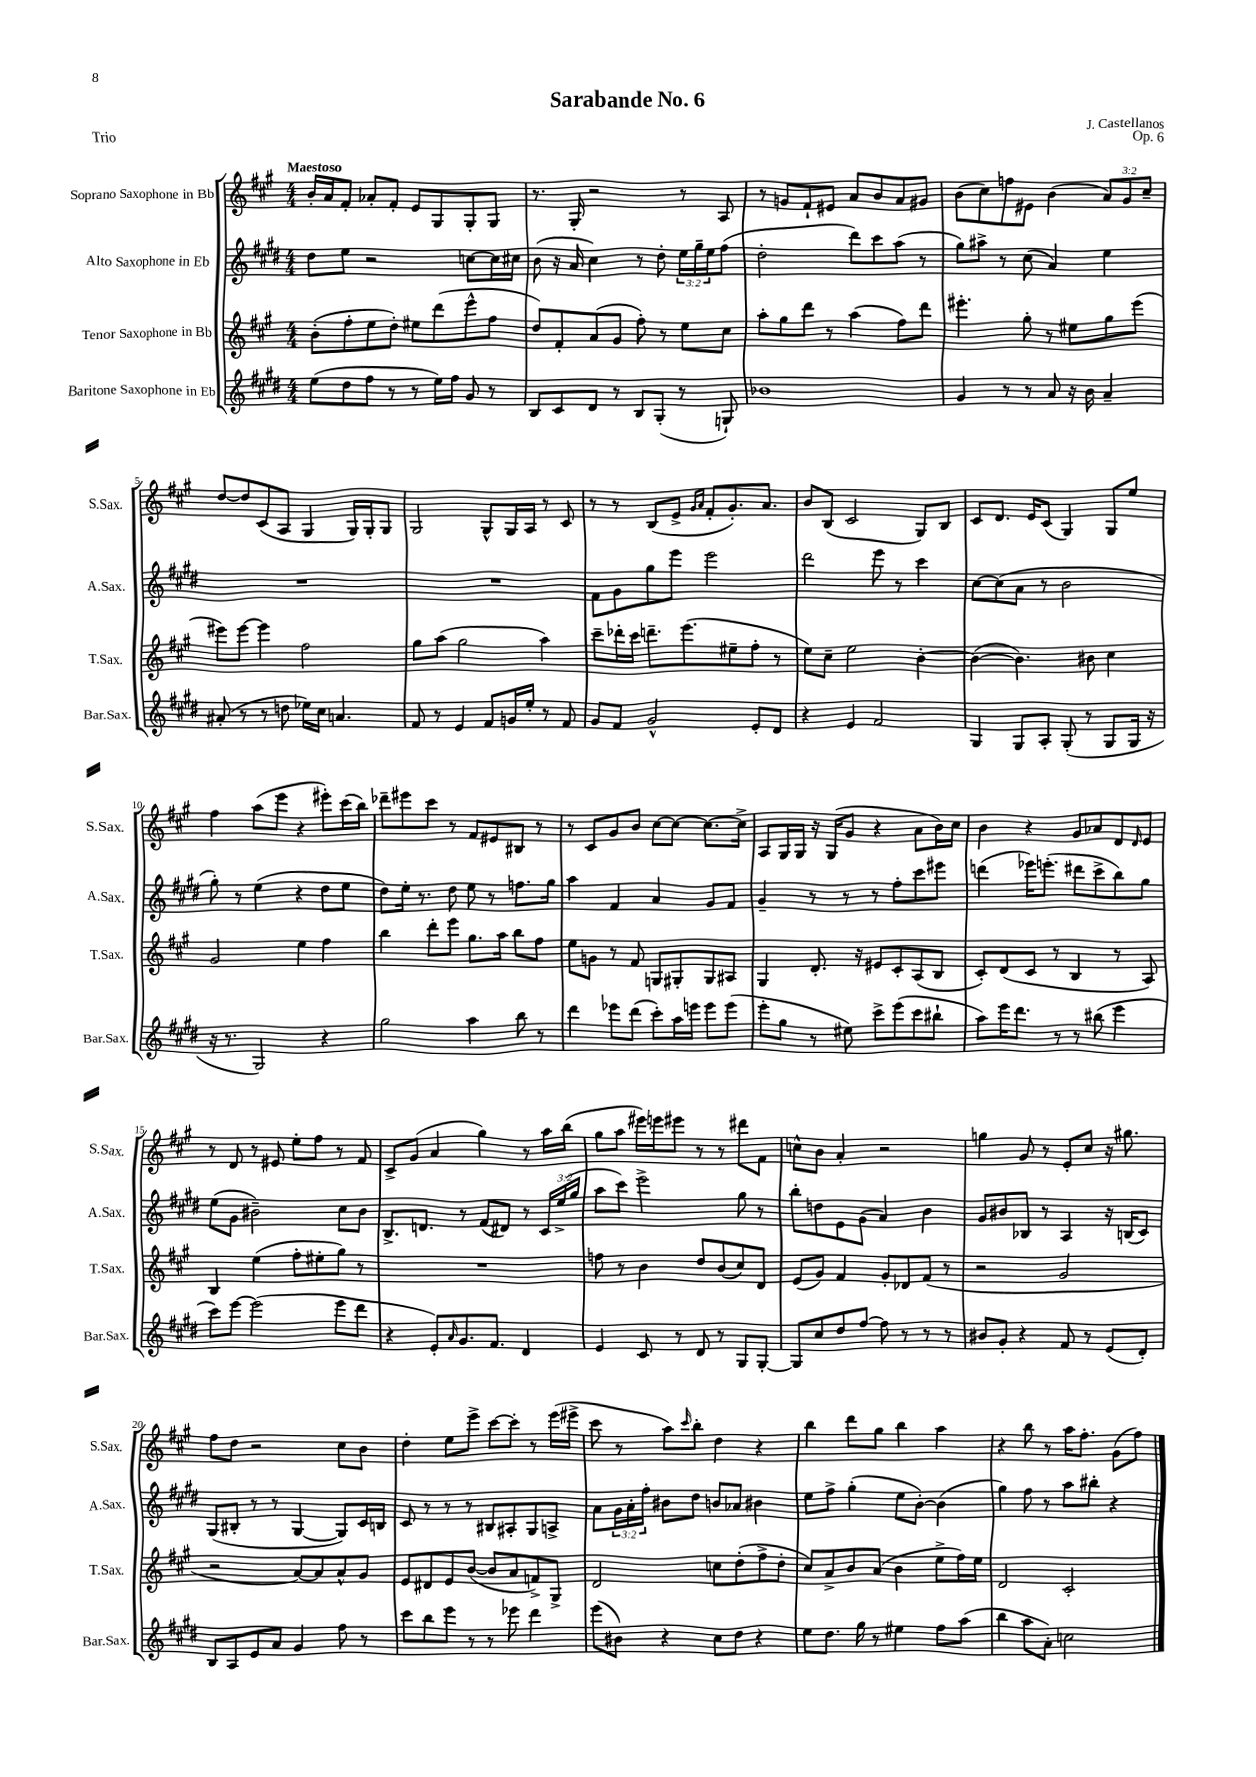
\header { title = "Sarabande No. 6" composer = "J. Castellanos" opus = "Op. 6" piece = "Trio" }
<<
\new StaffGroup <<
\new Staff = "s0" \with { instrumentName = "Soprano Saxophone in Bb" shortInstrumentName = "S.Sax." } {
    \clef treble \key a \major \numericTimeSignature \time 4/4 \override Staff.TupletNumber.text = #tuplet-number::calc-fraction-text \tempo "Maestoso"
    b'16-. a'16 fis'8-. aes'8-. fis'8-. e'8 gis8 gis8-. gis8 |
    r8. gis16-. r2 r8 a8 |
    r8 g'8 fis'8-! eis'8 a'8 b'8 a'8 gis'8 |
    b'8( cis''8) f''8 eis'8 b'4( \tuplet 3/2 { a'8) gis'8 cis''8-- } |
    d''8~ d''8 cis'8( a8 gis4 gis16) gis16-. gis8 |
    gis2 gis8-^ gis16 a16 r8 cis'8 |
    r8 r8 b8( e'8-> \grace { gis'16 a'16 } fis'8-. gis'8.-.) a'8. |
    b'8 b8( cis'2 gis8) b8 |
    cis'8 d'8. e'16 cis'8( gis4) gis8 e''8 |
    fis''4 a''8( e'''8 r4 eis'''8-.) cis'''16( b''16) |
    des'''8-- eis'''8 cis'''8 r8 fis'8 eis'8 bis8 r8 |
    r8 cis'8 gis'8 b'8 cis''8~ cis''8~ cis''8.~ cis''16-> |
    a8 gis16 gis16 r16 gis16( gis'8 r4 a'8 b'16) cis''16 |
    b'4 r4 gis'8 aes'8 d'8 \grace { d'16 } e'8 |
    r8 d'8 r8 eis'8 e''8-. fis''8 r8 fis'8 |
    cis'8-> gis'8( a'4 gis''4) r8 a''16 b''16( |
    gis''8 a''8 eis'''16) e'''16 eis'''8 r8 r8 dis'''8 fis'8 |
    c''8-^ b'8 a'4-. r2 |
    g''4 gis'8 r8 e'8-. cis''8 r16 gis''8. |
    fis''8 d''8 r2 cis''8 b'8 |
    d''4-. e''8 e'''8-> cis'''8~ cis'''8-. r8 e'''16( eis'''16-> |
    cis'''8 r8 a''8) \grace { cis'''16 } b''8-. d''4 r4 |
    b''4 d'''8 gis''8 b''4 a''4 |
    r4 b''8 r8 a''16 fis''8.-. gis'8( fis''8) \bar "|." |
}
\new Staff = "s1" \with { instrumentName = "Alto Saxophone in Eb" shortInstrumentName = "A.Sax." } {
    \clef treble \key e \major \numericTimeSignature \time 4/4 \override Staff.TupletNumber.text = #tuplet-number::calc-fraction-text
    dis''8 e''8 r2 c''8~ c''16 cis''16 |
    b'8( r16 a'16 cis''4) r8 dis''8-. \tuplet 3/2 { e''16 gis''16-- e''16 } fis''8( |
    dis''2-. dis'''8) cis'''8 a''8( r8 |
    gis''8) ais''8-> r8 cis''8( a'4) e''4 |
    R1 |
    R1 |
    fis'8 gis'8 gis''8 e'''8 e'''2 |
    dis'''2 e'''8 r8 cis'''4 |
    cis''8~ cis''8( a'8 r8 b'2 |
    gis''8-.) r8 e''4( r4 dis''8 e''8 |
    dis''8) e''16-. r8. dis''8 e''8 r8 f''8. gis''16 |
    a''4 fis'4 a'4 gis'8 fis'8 |
    gis'4-- r8 r8 r8 fis''8-. cis'''8 eis'''8 |
    d'''4( ees'''16) e'''8.-.( dis'''8 cis'''8-> b''8) gis''8 |
    e''8( gis'8 bis'2--) cis''8 bis'8 |
    b8.-> d'8. r8 fis'8( dis'8) r8 \tuplet 3/2 { cis'16 e''16->( gis''16 } |
    a''8 cis'''8) e'''2-> gis''8 r8 |
    b''8-. d''8 e'8 gis'8( a'4) b'4 |
    gis'8 bis'8 bes8 r8 a4 r16 b16( cis'8) |
    gis8( bis8-. r8 r8 gis4~ gis8) cis'16 b16 |
    cis'8 r8 r8 r8 bis8 ais8-. gis8 a8-> |
    a'8 \tuplet 3/2 { gis'16 a'16-. fis''16-. } bis'8 dis''8 b'8 aes'8 bis'4 |
    e''8 fis''8-> gis''4-.( e''8 b'8~-.) b'4( |
    gis''4) fis''8 r8 a''8 bis''8-. r4 \bar "|." |
}
\new Staff = "s2" \with { instrumentName = "Tenor Saxophone in Bb" shortInstrumentName = "T.Sax." } {
    \clef treble \key a \major \numericTimeSignature \time 4/4
    b'8-.( fis''8-. e''8 d''8-.) eis''8 d'''8( e'''8-^ fis''8 |
    d''8) fis'8-. a'8( gis'8 fis''8-.) r8 e''8 cis''8 |
    a''8-. gis''8 d'''8 r8 a''4( fis''8) d'''8 |
    eis'''4.-. gis''8-. r8 eis''8 gis''8 eis'''8( |
    eis'''8) eis'''8~ eis'''4 fis''2 |
    gis''8 a''8( gis''2 a''4) |
    cis'''8-- des'''16-. cis'''16 d'''8.-- e'''8.( eis''8-- fis''8-. r8 |
    e''8) cis''8-- e''2 b'4~-. |
    b'4~( b'4.) bis'8 cis''4 |
    gis'2 e''4 fis''4 |
    b''4 d'''8-. e'''8 gis''8. a''16 b''8 fis''8 |
    e''8 g'8 r8 fis'8 g8 gis8-. gis8 ais8 |
    gis4 d'8.-. r16 eis'8 cis'8-. a8( b8 |
    cis'8-.) d'8( cis'8 r8 b4 r8 a8) |
    b4 e''4( fis''8-. eis''8-. gis''8) r8 |
    R1 |
    f''8 r8 b'4 d''8 b'8( cis''8) d'8 |
    e'8( gis'8) fis'4 gis'8-. des'8 fis'8( r8 |
    r2 gis'2 |
    r2 a'8~) a'8 a'8-^ gis'8 |
    e'8 dis'8 e'8 b'8~( b'8 a'8 f'8->) gis8-> |
    d'2 c''8 d''8-.( fis''8-> d''8-. |
    cis''8) a'8-> b'8 a'8( b'4 e''8-> fis''16) e''16 |
    d'2 cis'2-. \bar "|." |
}
\new Staff = "s3" \with { instrumentName = "Baritone Saxophone in Eb" shortInstrumentName = "Bar.Sax." } {
    \clef treble \key e \major \numericTimeSignature \time 4/4
    e''8( dis''8 fis''8 r8 r8 e''16) fis''16 gis'8 r8 |
    b8 cis'8 dis'8 r8 b8 gis8-.( r8 g8-!) |
    bes'1 |
    gis'4 r8 r8 a'8 r16 b'16 a'4-- |
    ais'8-.( r8 r8 d''8 ees''16) cis''16 a'4. |
    fis'8 r8 e'4 fis'8 g'16 e''16-. r8 fis'8 |
    gis'8 fis'8 gis'2-^ e'8-. dis'8 |
    r4 e'4 fis'2 |
    gis4 gis8 a8-. gis8-.( r8 gis8 gis16 r16 |
    r16 r8. gis2) r4 |
    gis''2 a''4 b''8 r8 |
    dis'''4 ees'''8 dis'''8( cis'''8-.) a''16 e'''16 e'''8 e'''8( |
    e'''8-. gis''8 r8 eis''8) cis'''8-> e'''8( cis'''8 bis''8-! |
    a''8) e'''16 dis'''8. r8 r8 bis''8( e'''4 |
    cis'''8) e'''8~ e'''2( e'''8 dis'''8 |
    r4 e'8-.) \grace { a'16 } gis'8. fis'8. dis'4 |
    e'4 cis'8 r8 dis'8 r8 gis8 gis8~-. |
    gis8 cis''8 dis''8 fis''8~ fis''8 r8 r8 r8 |
    bis'8 gis'8-. r4 fis'8 r8 e'8( dis'8-.) |
    b8 a8 e'8 a'8 gis'4 fis''8 r8 |
    cis'''8 b''8 e'''8 r8 r8 ees'''8 dis'''4 |
    e'''8( bis'8) r4 cis''8 dis''8 r4 |
    e''8 dis''8. gis''16 r8 eis''4 fis''8 a''8( |
    b''4 a''8 a'8-.) c''2 \bar "|." |
}
>>
>>
